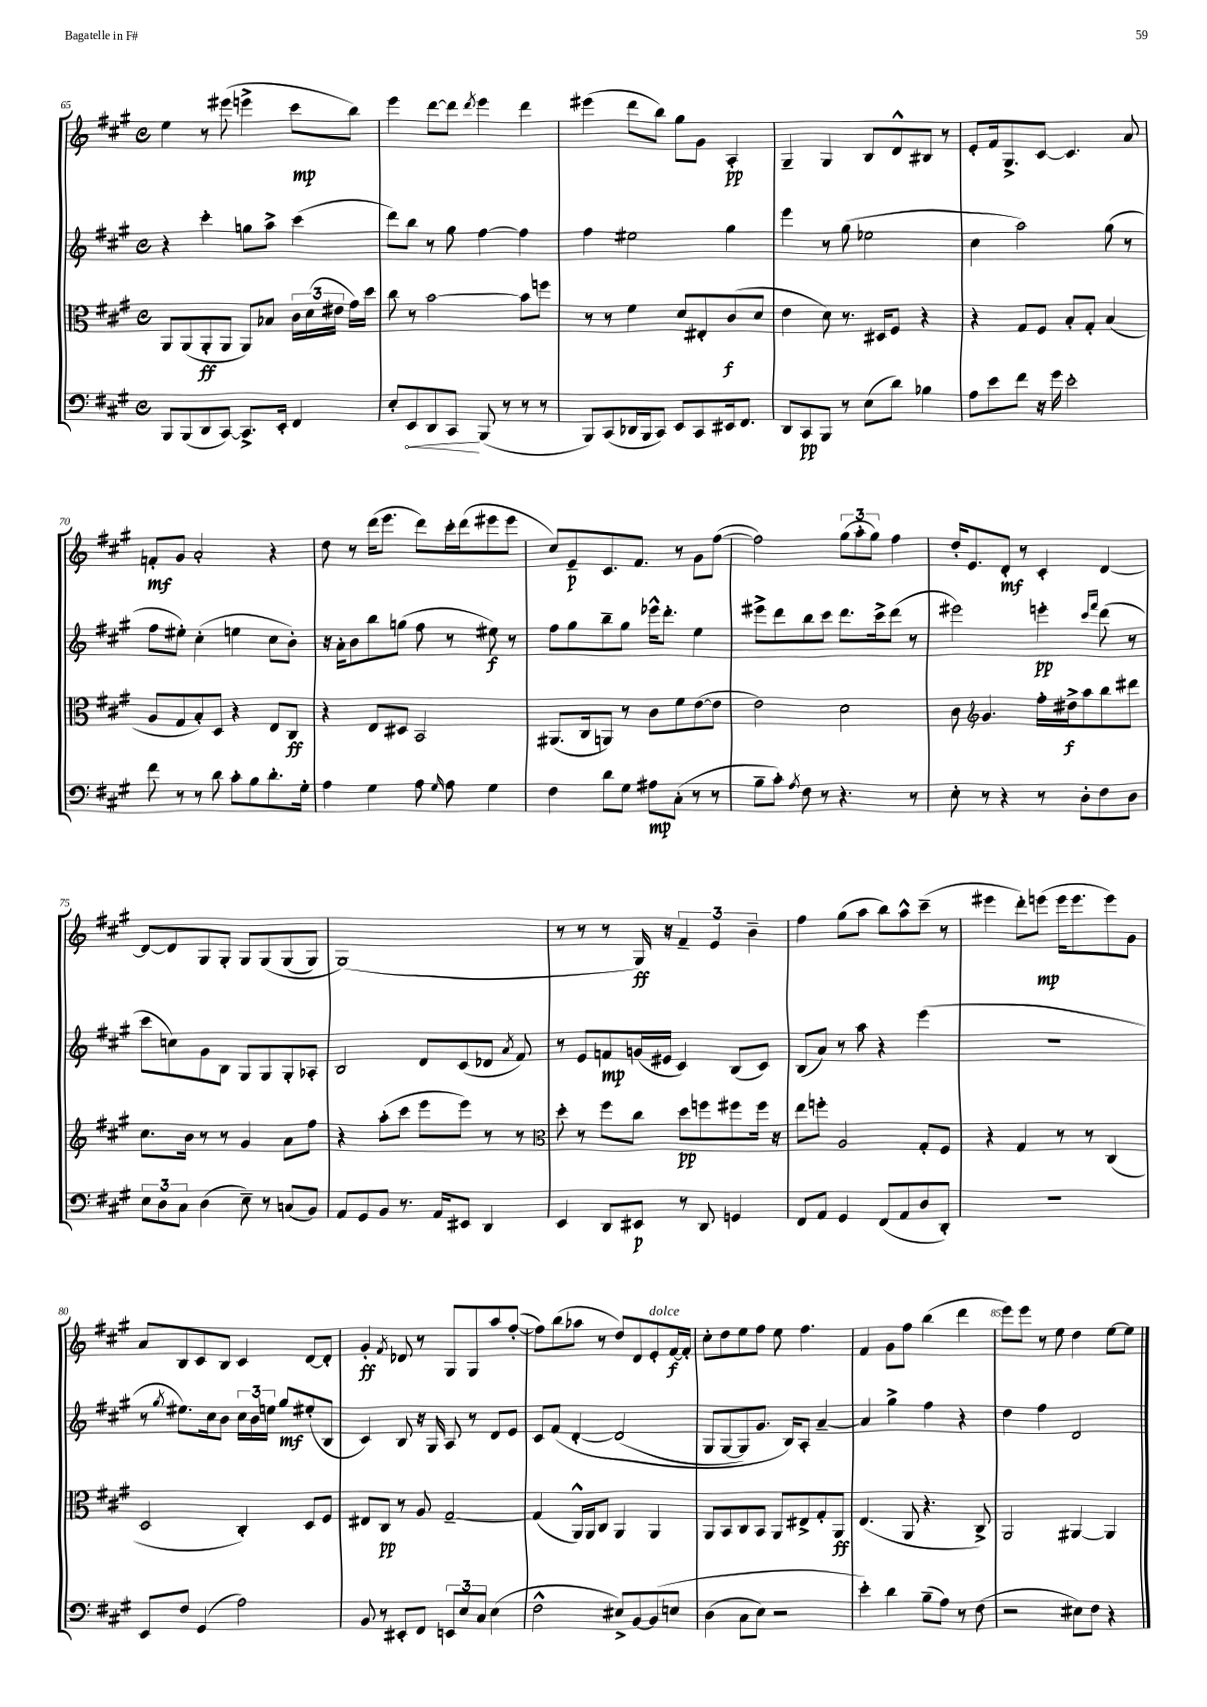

**kern	**kern	**kern	**kern
*staff4	*staff3	*staff2	*staff1
*clefF4	*clefC3	*clefG2	*clefG2
*k[f#c#g#]	*k[f#c#g#]	*k[f#c#g#]	*k[f#c#g#]
*M4/4	*M4/4	*M4/4	*M4/4
*met(c)	*met(c)	*met(c)	*met(c)
8BBB/L	8AA/L	4r	4ee\
(8BBB/	(8AA/	.	.
8DD/	8AA'/	4ccc#'\	8r
[8CC#/J)	8AA/J	.	(8eee#\
8.CC#^/]L	8AA/L)	8gg\L	4eee^\
.	8B-/J	8aa^\J	.
16EE'/Jk	.	.	.
4FF#/	24c#\LL	(4ccc#\	8ccc#\L
.	(24d\	.	.
.	24e#\JJ	.	.
.	16g#\LL)	.	8bb\J)
.	16dd\JJ	.	.
=	=	=	=
8E'/L	8cc#\	8ddd\L)	4eee\
8EE/	8r	8bb\J	.
8DD/	[2b\	8r	[8ddd\L
8CC#/J	.	8gg#\	8ddd\]J
.	.	.	8qddd/
(8BBB/	.	[4ff#\	4eee\
8r	.	.	.
8r	8b\]L	4ff#\]	4ddd\
8r	8ff\J	.	.
=	=	=	=
8BBB/L)	8r	4ff#\	(4eee#\
(8CC#/	8r	.	.
16DD-/L	4f#\	2ee#\	8ddd\L
16BBB/J	.	.	.
8CC#/J)	.	.	8bb\J)
8EE/L	8d/L	.	8gg#\L
8CC#/	8E#'/	.	8g#\J
16EE#/k	(8c#/	4gg#\	4A'/
8.FF#/J	.	.	.
.	8d/J	.	.
=	=	=	=
8DD/L	4e\	4eee\	4G#~/
8CC#/	.	.	.
8BBB/J	8d\)	8r	4G#/
8r	8.r	(8gg#\	.
(8E\L	.	2ee-\	8B/L
.	16D#/LK	.	.
8d\J)	8F#/J	.	8d^^/
4B-\	4r	.	8B#/J
.	.	.	8r
=	=	=	=
8A\L	4r	4cc#\	8e'/L
8e\	.	.	16f#/k
.	.	.	8.G#^/
8f#\J	8G#/L	2aa\)	.
16r	8F#/J	.	[8c#/J
16g#\	.	.	.
2e'\	8B'/L	.	4.c#/]
.	8G#'/J	.	.
.	(4B/	(8gg#\	.
.	.	8r	8a/
=	=	=	=
8f#\	8A/L	8ff#\L	8f'/L
8r	8G#/	8ee#'\J)	8g#/J
8r	8B'/)	(4cc#'\	2a'/
8d\	8D/J	.	.
8c#'\L	4r	4ee\	.
8B\	.	.	.
8.d'\	8E/L	8cc#\L	4r
.	8C#/J	8b'\J)	.
16G#'\Jk	.	.	.
=	=	=	=
4A\	4r	16r	8dd\
.	.	16a'\LK	.
.	.	8b\	8r
4G#\	8E/L	8bb\	(16ddd\LK
.	.	.	8.eee\J
.	8D#/J	(8gg\J	.
8A\	2BB/	8ff#\	8ddd\L)
16qqG#/	.	.	.
8A\	.	8r	16ccc#'\L
.	.	.	(16ddd\J
4G#\	.	8ee#\)	8eee#\
.	.	8r	8eee#\J
=	=	=	=
4F#\	(8.AA#/L	8ff#\L	8cc#/L)
.	.	8gg#\	8e~/
.	16C#/k	.	.
8d\L	8AA/J)	8bb~\	8.c#/
8G#\J	8r	8gg#\J	.
.	.	.	8.f#/J
8A#\L	8c#\L	16eee-^^\LK	.
.	.	8.ddd'\J	.
(8C#'\J	8f#\	.	8r
8r	([8e\	4ee\	8g#\L
8r	8e\]J	.	([8ff#\J
=	=	=	=
8B~\L	2e\)	8eee#^\L	2ff#\])
8c#'\J)	.	8ddd\	.
8qA/	.	.	.
8F#\	.	8bb\	.
8r	.	8ccc#\J	.
4.r	2d\	8.ddd\L	(12gg#\L
.	.	.	12aa'\
.	.	.	12gg#\J)
.	.	16ccc#^\k	.
.	.	(8ddd\J	4ff#\
8r	.	8r	.
=	=	=	=
8E'\	8c#\	2eee#\)	16dd'/LK
.	.	.	8.e/
*	*clefG2	*	*
8r	4.g#/	.	.
4r	.	.	8d'/J
.	.	.	8r
8r	16ff#'\LL	4eee'\	4c#'/
.	16dd#^\J	.	.
8D'\L	8aa\	.	.
.	.	16qqccc#/LL	.
.	.	16qqfff#/JJ	.
8F#\	8bb\	(8ddd\	[4d/
8D\J	8ddd#\J	8r	.
=	=	=	=
12E\L	8.cc#\L	8ccc#\L	8d/_L
12D\	.	.	.
.	.	8cc\)	8d/]
12C#\J	.	.	.
.	16b\Jk	.	.
(4D\	8r	8g#\	8G#/
.	8r	8B\J	8G#'/J
8E~\)	4g#/	8G#/L	8G#/L
8r	.	8G#/	&(8G#/
(8C/L	8a\L	8G#'/	(8G#/
8BB/J)	8ff#\J	8A-'/J	8G#/J)
=	=	=	=
8AA/L	4r	2B/	(1G#&)
8GG#/	.	.	.
8BB/J	(8aa'\L	.	.
8.r	8ccc#\J	.	.
.	8eee\L	8d/L	.
16AA/LK	.	.	.
8EE#/J	8eee\J)	(8c#/	.
4DD/	8r	8d-/J	.
.	.	8qa/	.
.	8r	8f#/)	.
=	=	=	=
*	*clefC3	*	*
4EE/	8dd'\	8r	8r
.	8r	8e/L	8r
8DD/L	8ff#\L	8f/	8r
8EE#/J	8cc#\J	(16g/L	16G#/)
.	.	16e#/JJ	16r
8r	8dd\L	4c#/)	6f#~/
8DD/	8ff\	.	.
.	.	.	6e/
4GG/	8ff#\	(8B/L	.
.	.	.	6b~\
.	16ff#\Jk	8c#/J)	.
.	16r	.	.
=	=	=	=
8FF#/L	8ee\L	(8B/L	4ff#\
8AA/J	8ff'\J	8a/J)	.
4GG#/	2A/	8r	(8gg#\L
.	.	8aa\	8aa\J
(8FF#/L	.	4r	8bb\L)
8AA/	.	.	8aa^^\
8D/	8G#'/L	(4eee\	(8ccc#~\J
8DD'/J)	8F#/J	.	8r
=	=	=	=
1r	4r	1r	4eee#\
.	4G#/	.	8ddd'\L)
.	.	.	(8eee\J
.	8r	.	16eee\LK
.	.	.	8.eee\
.	8r	.	.
.	(4C#/	.	8eee\)
.	.	.	8g#\J
=	=	=	=
8EE/L	2D/	8r	8a/L
.	.	8qgg#/	.
8F#/J	.	8.ee#\L)	8B/
(4GG#/	.	.	8c#/
.	.	16cc#\k	.
.	.	8b\J	8B/J
2A\)	4C#'/)	24cc#\LL	4c#/
.	.	24b\	.
.	.	24ee\JJ	.
.	.	8gg#/L	.
.	8D/L	(8ee#'/	[8d/L
.	8F#/J	8B/J	8d'/]J
=	=	=	=
8BB/	8E#/L	4c#/)	4g#'/
8r	8C#/J	.	.
.	.	.	8qf#/
8EE#'/L	8r	8B/	8d-/
8FF#/J	8A/	16r	8r
.	.	16G#/	.
12EE/L	[2G#~/	8A/	8G#/L
12E/	.	.	.
.	.	8r	8G#/
12C#/J	.	.	.
(4E\	.	8d/L	8aa/
.	.	8e/J	([8ff#'/J
=	=	=	=
2F#^^\	(4G#/]	8c#/L	8ff#\]L)
.	.	&(8f#/J	(8bb\
.	16AA^^/LL)	[4d'/	8aa-\J
.	16AA/J	.	.
.	8C#/J	.	8r
8E#^/L)	4AA/	(2d/]	8dd/L)
[8BB/	.	.	8d/
&(8BB/]	4AA/	.	8e'/
8E/J	.	.	[16f#/L
.	.	.	16f#'/]JJ
=	=	=	=
(4D\	8AA/L	8G#/L	8cc#'\L
.	8BB/	[8G#/	8dd\
8C#\L	8C#/	8G#/])	8ee\
8E\J)	8BB/J	8.g#/J	8ff#\J
2r	8AA/L	.	8ee\
.	.	16B/LK&)	.
.	8E#^/	8A'/J	4.ff#\
.	8G#'/	[4a~/	.
.	8AA/J	.	.
=	=	=	=
4e'\&)	(4.E/	4a/]	4f#/
4d\	.	4gg#^\	8g#\L
.	8AA/	.	8ff#\J
(8B~\L	4.r	4ff#\	(4bb\
8A\J)	.	.	.
8r	.	4r	4ddd\
(8F#\	8C#^/)	.	.
=	=	=	=
2r	2AA/	4dd\	8eee\L)
.	.	.	8eee\J
.	.	4ff#\	8r
.	.	.	8ee\
8E#\L)	[4AA#/	2d/	4dd\
8F#\J	.	.	.
4r	4AA#/]	.	[8ee\L
.	.	.	8ee\]J
==	==	==	==
*-	*-	*-	*-
